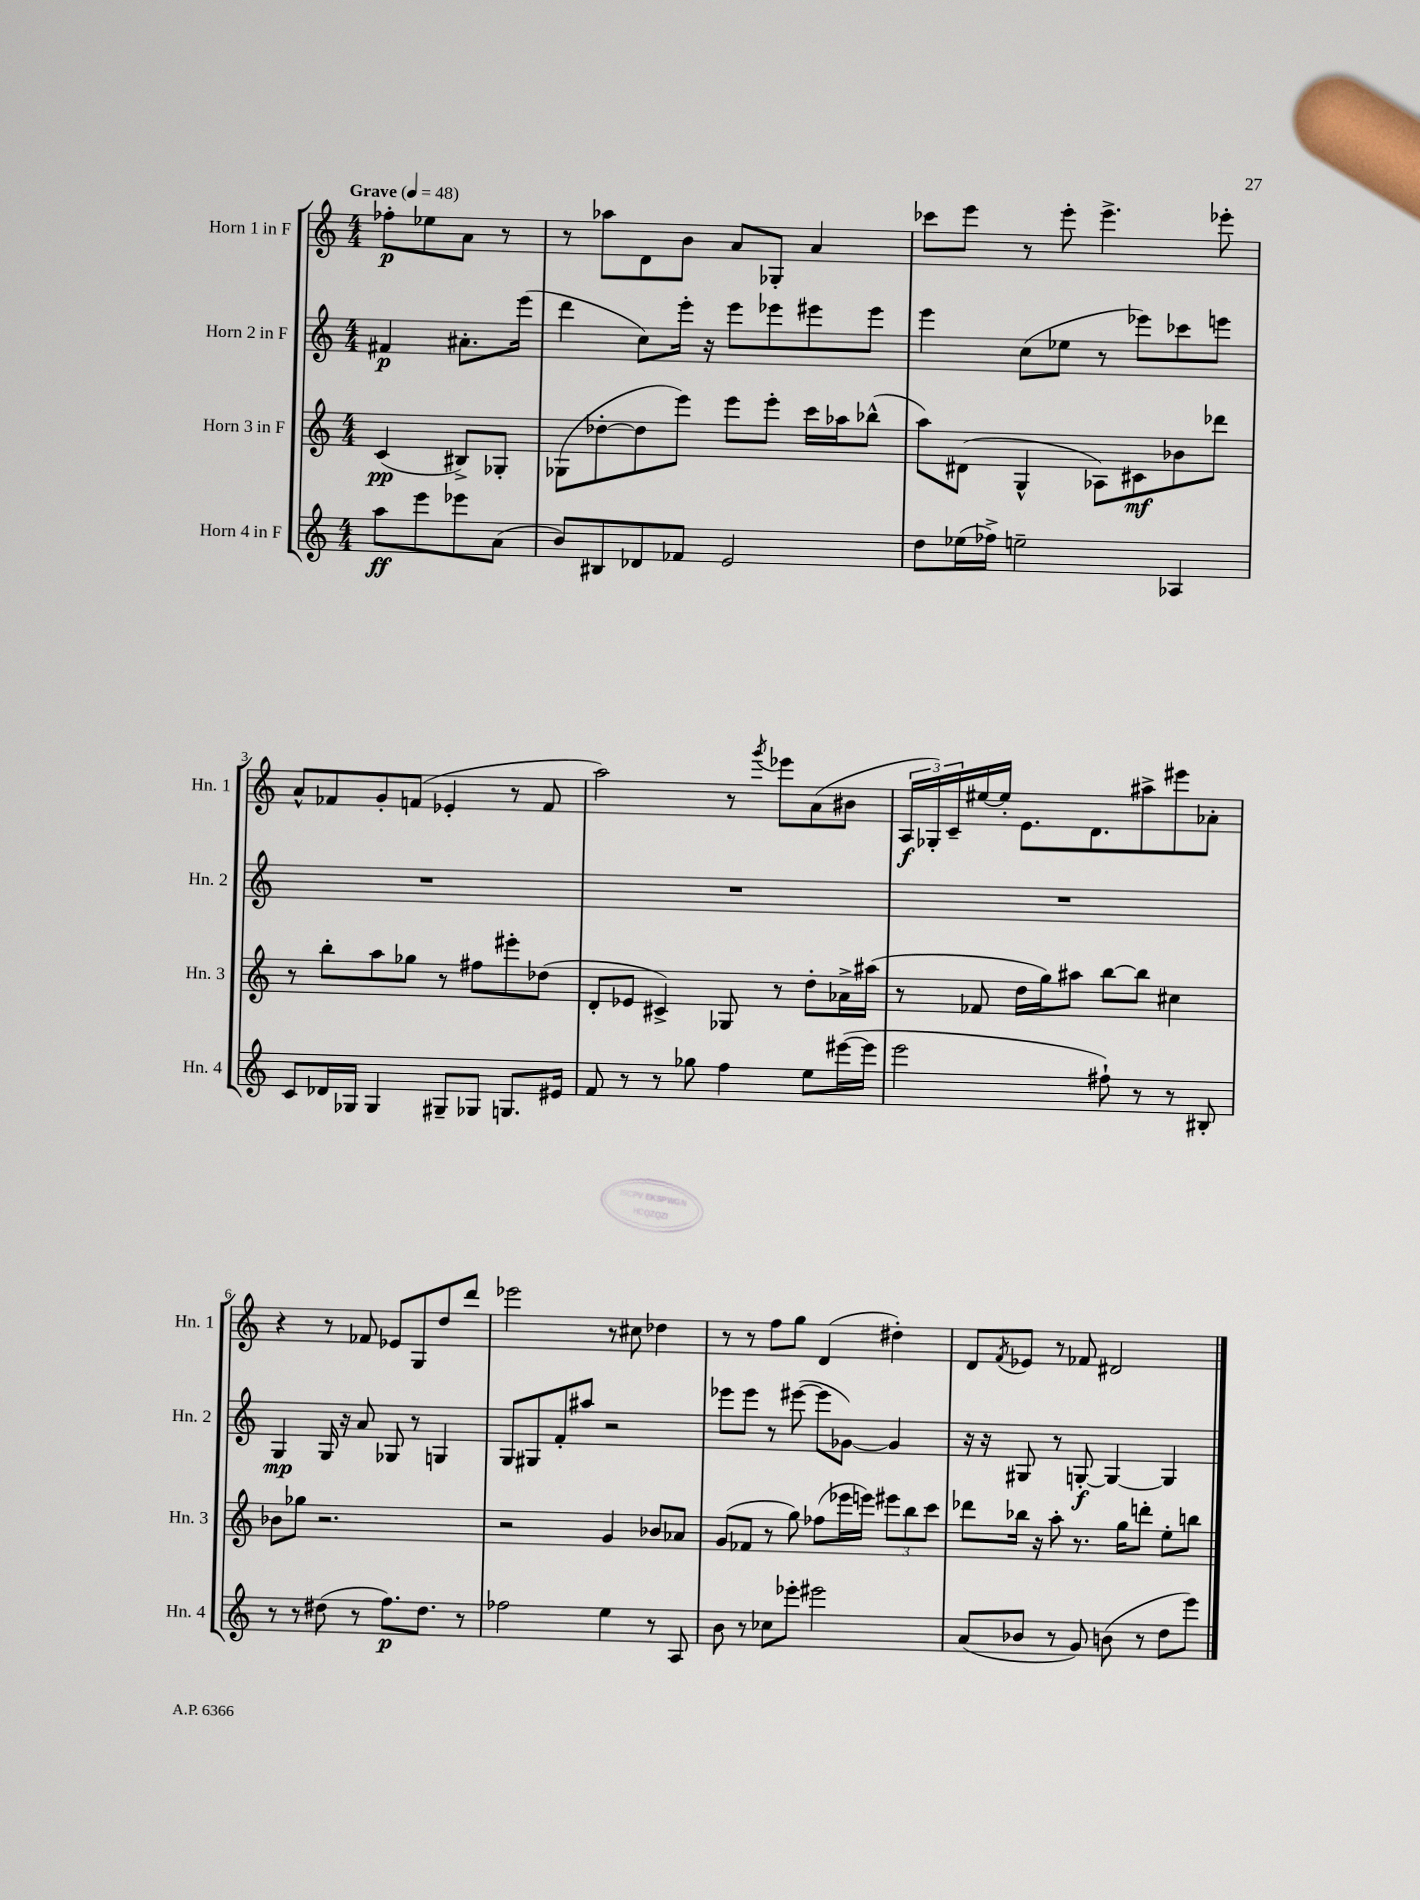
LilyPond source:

<<
\new StaffGroup <<
\new Staff = "s0" \with { instrumentName = "Horn 1 in F" shortInstrumentName = "Hn. 1" } {
    \clef treble \key c \major \numericTimeSignature \time 4/4 \partial 2 \tempo "Grave" 4 = 48
    fes''8-.\p ees''8 a'8 r8 |
    r8 aes''8 d'8 b'8 a'8 ges8-. a'4 |
    ces'''8 e'''8 r8 e'''8-. e'''4.-> ees'''8-. |
    a'8-^ fes'8 g'8-. f'8( ees'4-. r8 f'8 |
    a''2) r8 \acciaccatura { g'''8 } ees'''8 a'8( bis'8 |
    \tuplet 3/2 { a16\f ges16-.) c'16-- } eis''16~ eis''16-. e'8. d'8. ais''8-> eis'''8 aes'8-. |
    r4 r8 fes'8 ees'8 g8 d''8 d'''8 |
    ees'''2 r8 cis''8 des''4 |
    r8 r8 f''8 g''8 d'4( dis''4-.) |
    d'8 \acciaccatura { f'8 } ees'8 r8 fes'8 dis'2 \bar "|." |
}
\new Staff = "s1" \with { instrumentName = "Horn 2 in F" shortInstrumentName = "Hn. 2" } {
    \clef treble \key c \major \numericTimeSignature \time 4/4 \partial 2
    fis'4\p ais'8.-. e'''16( |
    d'''4 c''8) e'''16-. r16 e'''8 ees'''8 eis'''8 eis'''8 |
    e'''4 c''8( ees''8 r8 ees'''8) ces'''8 e'''8 |
    R1 |
    R1 |
    R1 |
    g4\mp g16 r16 a'8 ges8 r8 g4 |
    g8 gis8 f'8-. ais''8 r2 |
    ees'''8 ees'''8 r8 eis'''8~( eis'''8 ges'8~) ges'4 |
    r16 r16 gis8 r8 g8~-.\f g4~ g4 \bar "|." |
}
\new Staff = "s2" \with { instrumentName = "Horn 3 in F" shortInstrumentName = "Hn. 3" } {
    \clef treble \key c \major \numericTimeSignature \time 4/4 \partial 2
    c'4\pp( bis8->) ges8-. |
    ges8( des''8~-. des''8 e'''8) e'''8 e'''8-. c'''16 aes''16 bes''8-^( |
    a''8) dis'8( g4-^ aes8) cis'8\mf bes'8 des'''8 |
    r8 b''8-. a''8 ges''8 r8 fis''8 eis'''8-. des''8( |
    d'8-. ees'8 cis'4->) ges8 r8 d''8-. aes'16-> ais''16( |
    r8 fes'8 d''16 g''16) ais''8 b''8~ b''8 cis''4 |
    bes'8 ges''8 r2. |
    r2 g'4 bes'8 aes'8 |
    g'8( fes'8 r8 g''8) fes''8( ees'''16 e'''16) \tuplet 3/2 { eis'''8 b''8 c'''8 } |
    des'''8 bes''16 r16 a''8-. r8. g''16 d'''8-. e''8-. b''8 \bar "|." |
}
\new Staff = "s3" \with { instrumentName = "Horn 4 in F" shortInstrumentName = "Hn. 4" } {
    \clef treble \key c \major \numericTimeSignature \time 4/4 \partial 2
    a''8\ff e'''8 ees'''8 a'8( |
    b'8) bis8 des'8 fes'8 e'2 |
    d''8 ees''16( fes''16->) e''2-- aes4 |
    c'8 des'16 ges16 ges4 gis8-- ges8 g8. eis'16 |
    f'8 r8 r8 ges''8 f''4 e''8 eis'''16~( eis'''16 |
    e'''2 fis''8-!) r8 r8 bis8-. |
    r8 r8 dis''8( r8 f''8.\p) dis''8. r8 |
    fes''2 e''4 r8 a8 |
    b'8 r8 ces''8 ees'''8-. eis'''2 |
    a'8( bes'8 r8 g'8) b'8( r8 d''8 e'''8) \bar "|." |
}
>>
>>
